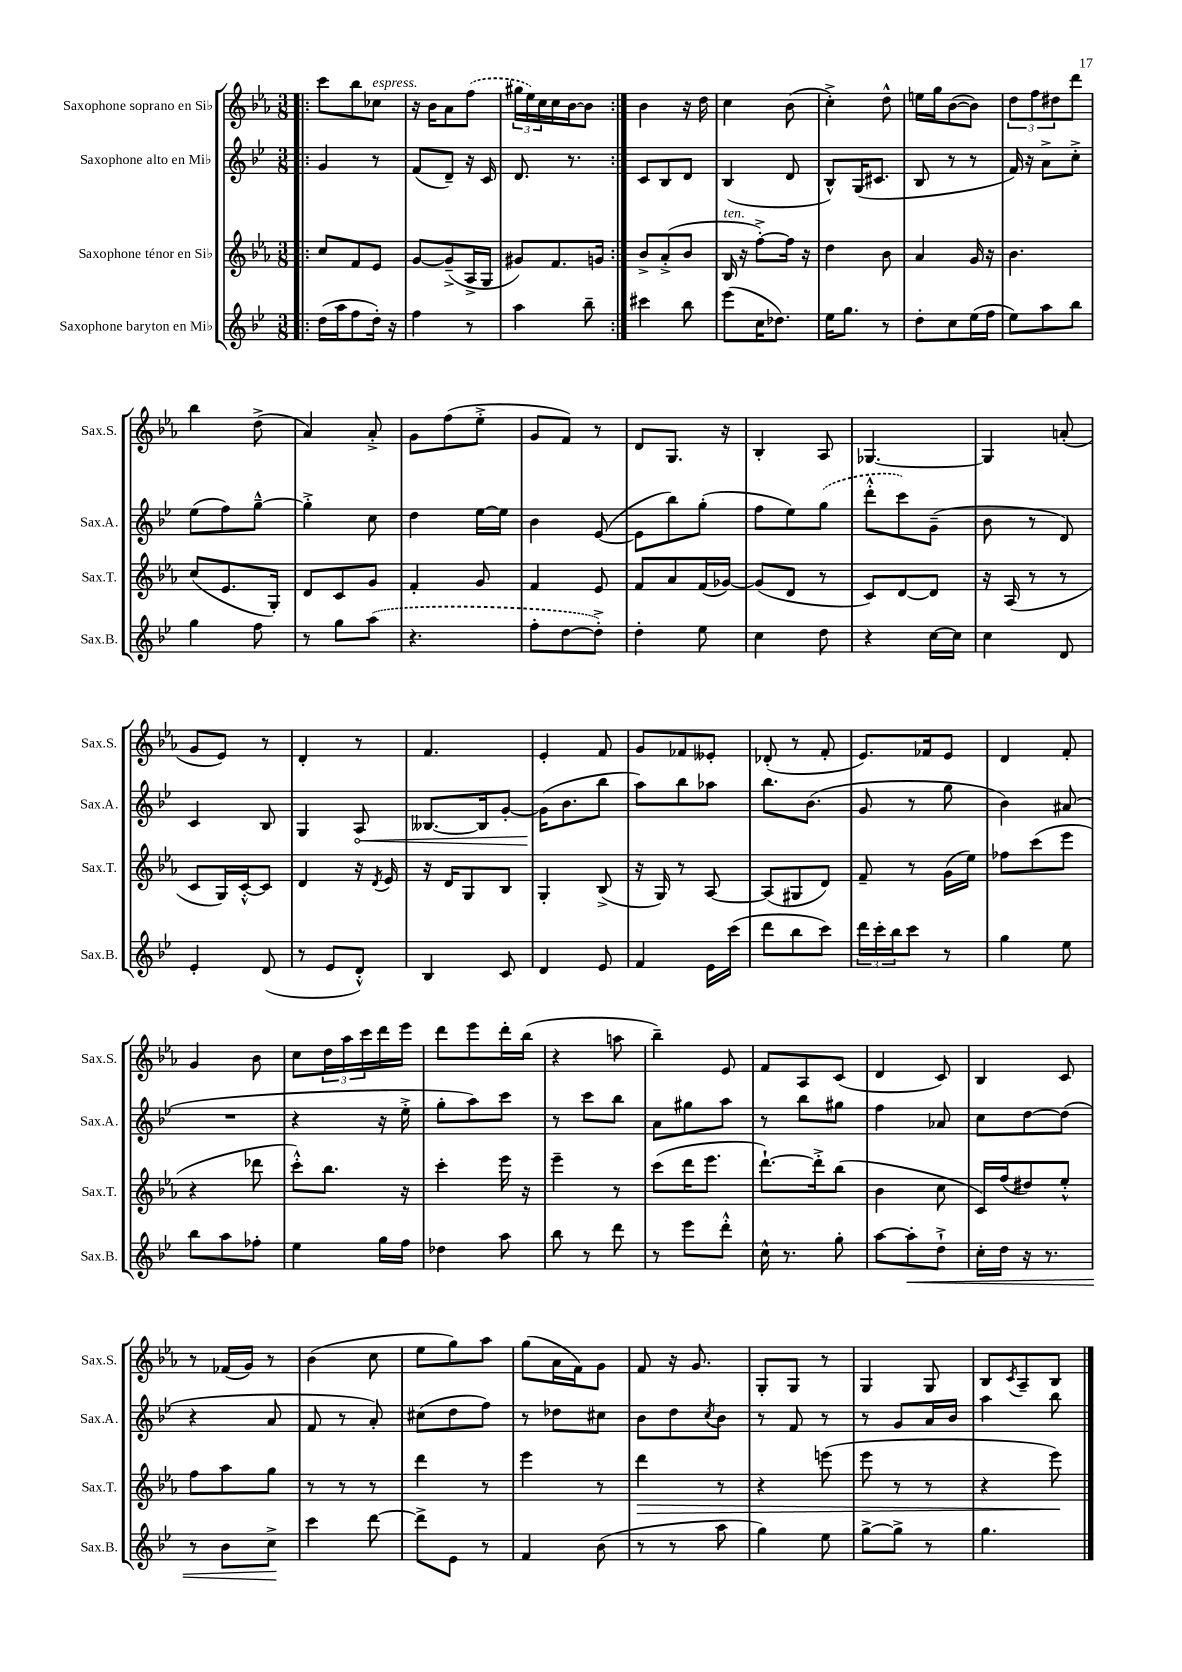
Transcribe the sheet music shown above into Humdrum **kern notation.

**kern	**dynam	**kern	**dynam	**kern	**dynam	**kern
*part4	*part4	*part3	*part3	*part2	*part2	*part1
*staff4	*staff4	*staff3	*staff3	*staff2	*staff2	*staff1
*I"Saxophone baryton en Mi♭	*	*I"Saxophone ténor en Si♭	*	*I"Saxophone alto en Mi♭	*	*I"Saxophone soprano en Si♭
*I'Sax.B.	*	*I'Sax.T.	*	*I'Sax.A.	*	*I'Sax.S.
*clefG2	*	*clefG2	*	*clefG2	*	*clefG2
*k[b-e-]	*	*k[b-e-a-]	*	*k[b-e-]	*	*k[b-e-a-]
*M3/8	*	*M3/8	*	*M3/8	*	*M3/8
=1!|:	=1!|:	=1!|:	=1!|:	=1!|:	=1!|:	=1!|:
(16dd\LL	.	8cc/L	.	4g/	.	8ccc\L
16aa\J	.	.	.	.	.	.
8ff\	.	8f/	.	.	.	8bb-\
!	!	!	!	!	!	!LO:TX:a:i:t=espress.
16dd'\Jk)	.	8e-/J	.	8r	.	8cc-X\J
16r	.	.	.	.	.	.
=2	=2	=2	=2	=2	=2	=2
4ff\	.	[8g/L	.	(8f/L	.	16r
.	.	.	.	.	.	16b-\KL
.	.	(8g~^/]	.	8d~/J)	.	8a-\
8r	.	16A-^/L	.	16r	.	(8ff\J
.	.	16G/JJ	.	16c/	.	.
=3	=3	=3	=3	=3	=3	=3
4aa\	.	8g#X/L)	.	8.d/	.	24gg#X\LL
.	.	.	.	.	.	24ee-\)
.	.	.	.	.	.	24cc\
.	.	8.f/	.	.	.	16cc\
.	.	.	.	8.r	.	[16b-\J
8bb-~\	.	.	.	.	.	8b-\J]
.	.	16gn/Jk	.	.	.	.
=4:|!	=4:|!	=4:|!	=4:|!	=4:|!	=4:|!	=4:|!
4ccc#X\	.	8b-^/L	.	8c/L	.	4b-\
.	.	(8a-'^/	.	8B-/	.	.
8bb-\	.	8b-/J	.	8d/J	.	16r
.	.	.	.	.	.	16dd\
=5	=5	=5	=5	=5	=5	=5
!	!	!LO:TX:a:i:t=ten.	!	!	!	!
(8eee-\L	.	16B-/	.	(4B-/	.	4cc\
.	.	16r	.	.	.	.
16cc\K	.	[8ff'^\L)	.	.	.	.
8.dd-X\J)	.	.	.	.	.	.
.	.	16ff\Jk]	.	8d/	.	(8b-\
.	.	16r	.	.	.	.
=6	=6	=6	=6	=6	=6	=6
16ee-\KL	.	4dd\	.	8B-^^/L)	.	4cc'^\)
8.gg\J	.	.	.	.	.	.
.	.	.	.	(16G/K	.	.
.	.	.	.	8.c#X/J	.	.
8r	.	8b-\	.	.	.	8dd^^\
=7	=7	=7	=7	=7	=7	=7
8dd'\L	.	4a-/	.	8B-/	.	16een\LL
.	.	.	.	.	.	16gg\J
8cc\	.	.	.	8r	.	([8b-\
(16ee-\L	.	16g/	.	8r	.	8b-\J])
16ff\JJ	.	16r	.	.	.	.
=8	=8	=8	=8	=8	=8	=8
8ee-\L)	.	4.b-\	.	16f/)	.	12dd\L
.	.	.	.	16r	.	.
.	.	.	.	.	.	12ff\
8aa\	.	.	.	8a^\L	.	.
.	.	.	.	.	.	12dd#X\
8bb-\J	.	.	.	8cc'^\J	.	8ddd\J
!!LO:LB:g=z
=9	=9	=9	=9	=9	=9	=9
4gg\	.	(8cc/L	.	(8ee-\L	.	4bb-\
.	.	8.e-/	.	8ff\)	.	.
8ff\	.	.	.	[8gg~^^\J	.	(8dd^\
.	.	16G'/Jk)	.	.	.	.
=10	=10	=10	=10	=10	=10	=10
8r	.	8d/L	.	4gg'^\]	.	4a-/)
8gg\L	.	8c/	.	.	.	.
(8aa\J	.	8g/J	.	8cc\	.	8a-'^/
=11	=11	=11	=11	=11	=11	=11
4.r	.	4f'/	.	4dd\	.	8g\L
.	.	.	.	.	.	(8ff\
.	.	8g/	.	[16ee-\LL	.	8ee-'^\J
.	.	.	.	16ee-\JJ]	.	.
=12	=12	=12	=12	=12	=12	=12
8ff'\L	.	4f/	.	4b-\	.	8g/L
[8dd\	.	.	.	.	.	8f/J)
8dd'^\J])	.	8e-/	.	([8e-/	.	8r
=13	=13	=13	=13	=13	=13	=13
4dd'\	.	8f/L	.	8e-\L]	.	8d/L
.	.	8a-/	.	8bb-\)	.	8.G/J
8ee-\	.	(16f/L	.	(8gg'\J	.	.
.	.	[16g-X/JJ)	.	.	.	16r
=14	=14	=14	=14	=14	=14	=14
4cc\	.	(8g-/L]	.	8ff\L	.	4B-'/
.	.	8d/J	.	8ee-\)	.	.
8dd\	.	8r	.	(8gg\J	.	8A-/
=15	=15	=15	=15	=15	=15	=15
4r	.	8c/L)	.	8ddd'^^\L	.	[4.G-X/
.	.	[8d/	.	8ccc\)	.	.
[16cc\LL	.	8d/J]	.	(8g~\J	.	.
16cc\JJ]	.	.	.	.	.	.
=16	=16	=16	=16	=16	=16	=16
4cc\	.	16r	.	8b-\	.	4G-/]
.	.	(16A-/	.	.	.	.
.	.	8r	.	8r	.	.
8d/	.	8r	.	8d/)	.	(8an'/
!!LO:LB:g=z
=17	=17	=17	=17	=17	=17	=17
4e-'/	.	8c/L	.	4c/	.	8g/L
.	.	16G/L)	.	.	.	8e-/J)
.	.	[16c'^^/J	.	.	.	.
(8d/	.	8c/J]	.	8B-/	.	8r
=18	=18	=18	=18	=18	=18	=18
8r	.	4d/	.	4G/	.	4d'/
8e-/L	.	.	.	.	.	.
!	!	!	!	!	!LO:HP:b	!
8d'^^/J)	.	16r	.	8A/	<	8r
.	.	8qd/	.	.	.	.
.	.	16e-/	.	.	.	.
=19	=19	=19	=19	=19	=19	=19
4B-/	.	16r	.	[8.B--X/L	.	4.f/
.	.	16d/KL	.	.	.	.
.	.	8G/	.	.	.	.
.	.	.	.	16B--/k]	.	.
8c/	.	8B-/J	.	[8g'/J	.	.
=20	=20	=20	=20	=20	=20	=20
4d/	.	4G'/	.	(16g\KL]	.	4e-'/
.	.	.	.	8.b-\	[	.
8e-/	.	(8B-^/	.	8bb-\J	.	8f/
=21	=21	=21	=21	=21	=21	=21
4f/	.	16r	.	8aa\L)	.	8g/L
.	.	16G/)	.	.	.	.
.	.	8r	.	8bb-\	.	8f-X/
16e-\LL	.	[8A-/	.	8aa-X\J	.	8e--X'/J
(16ccc\JJ	.	.	.	.	.	.
=22	=22	=22	=22	=22	=22	=22
8ddd\L	.	(8A-/L]	.	8.bb-\L	.	(8d-X'/
8bb-\	.	8G#X/	.	.	.	8r
.	.	.	.	(8.b-\J	.	.
8ccc\J)	.	8d/J)	.	.	.	8f'/
=23	=23	=23	=23	=23	=23	=23
24ddd\LL	.	8f~/	.	8g/	.	8.e-/L)
24ccc'\	.	.	.	.	.	.
24bb-\J	.	.	.	.	.	.
8ccc\J	.	8r	.	8r	.	.
.	.	.	.	.	.	16f-X/k
8r	.	(16g\LL	.	8gg\	.	8e-/J
.	.	16ee-\JJ)	.	.	.	.
=24	=24	=24	=24	=24	=24	=24
4gg\	.	8ff-X\L	.	4b-\)	.	4d/
.	.	(8ccc\	.	.	.	.
8ee-\	.	8eee-\J	.	(8a#X/	.	8f'/
!!LO:LB:g=z
=25	=25	=25	=25	=25	=25	=25
8bb-\L	.	4r	.	4.r	.	4g/
8aa\	.	.	.	.	.	.
8ff-X'\J	.	8ddd-X\	.	.	.	8b-\
=26	=26	=26	=26	=26	=26	=26
4ee-\	.	8ccc'^^\L)	.	4r	.	8cc\L
.	.	8.bb-\J	.	.	.	24dd\L
.	.	.	.	.	.	24aa-\
.	.	.	.	.	.	24ccc\
16gg\LL	.	.	.	16r	.	16ddd\
16ff\JJ	.	16r	.	16ee-'^\	.	16eee-\JJ
=27	=27	=27	=27	=27	=27	=27
4dd-X\	.	4ccc'\	.	8gg'\L	.	8ddd\L
.	.	.	.	8aa\)	.	8eee-\
8aa\	.	16eee-\	.	8ccc\J	.	16ddd'\L
.	.	16r	.	.	.	(16bb-\JJ
=28	=28	=28	=28	=28	=28	=28
8bb-\	.	4eee-~\	.	8r	.	4r
8r	.	.	.	8ccc\L	.	.
8ddd\	.	8r	.	8bb-\J	.	8aan\
=29	=29	=29	=29	=29	=29	=29
8r	.	(8ccc\L	.	8a\L	.	4bb-~\)
8eee-\L	.	16ddd\K	.	8gg#X\	.	.
.	.	8.eee-\J	.	.	.	.
8ddd'^^\J	.	.	.	8aa\J	.	8e-/
=30	=30	=30	=30	=30	=30	=30
16cc^^\	.	[8.ddd`\L)	.	8r	.	8f/L
8.r	.	.	.	.	.	.
.	.	.	.	8bb-\L	.	8A-/
.	.	16ddd'^\k]	.	.	.	.
8gg'\	.	(8bb-\J	.	8gg#X\J	.	(8c/J
=31	=31	=31	=31	=31	=31	=31
[8aa\L	.	4b-\	.	4ff\	.	4d/
!	!LO:HP:b	!	!	!	!	!
8aa'\]	<	.	.	.	.	.
8dd`^\J	.	8cc\	.	8a-X/	.	8c/)
=32	=32	=32	=32	=32	=32	=32
16cc'\LL	.	16c/LL)	.	8cc\L	.	4B-/
16dd\JJ	.	(16ff/J	.	.	.	.
16r	.	8dd#X/)	.	[8dd\	.	.
8.r	.	.	.	.	.	.
.	.	8ee-'^^/J	.	(8dd\J]	.	8c/
!!LO:LB:g=z
=33	=33	=33	=33	=33	=33	=33
8r	.	8ff\L	.	4r	.	8r
8b-\L	.	8aa-\	.	.	.	(16f-X/LL
.	.	.	.	.	.	16g/JJ)
8cc^\J	.	8gg\J	.	8a/	.	8r
.	[	.	.	.	.	.
=34	=34	=34	=34	=34	=34	=34
4ccc\	.	8r	.	8f/	.	(4b-\
.	.	8r	.	8r	.	.
[8ddd\	.	8r	.	8a'/)	.	8cc\
=35	=35	=35	=35	=35	=35	=35
8ddd^\L]	.	4ddd\	.	(8cc#X\L	.	8ee-\L
8e-\J	.	.	.	8dd\	.	8gg\)
8r	.	8r	.	8ff\J)	.	8aa-\J
=36	=36	=36	=36	=36	=36	=36
4f/	.	4eee-\	.	8r	.	(8gg\L
.	.	.	.	8dd-X\L	.	16a-\L
.	.	.	.	.	.	16f\J)
(8b-\	.	8r	.	8cc#X\J	.	8g\J
=37	=37	=37	=37	=37	=37	=37
!	!	!	!LO:HP:b	!	!	!
8r	.	4ddd\	>	8b-\L	.	8f/
8r	.	.	.	8dd\	.	16r
.	.	.	.	.	.	8.g/
.	.	.	.	8qcc/	.	.
8aa\	.	8r	.	8b-\J	.	.
=38	=38	=38	=38	=38	=38	=38
4gg\)	.	4r	.	8r	.	8G'/L
.	.	.	.	8f/	.	8G/J
8ee-\	.	(8eeen\	.	8r	.	8r
=39	=39	=39	=39	=39	=39	=39
[8gg^\L	.	8eee-\	.	8r	.	4G/
8gg^\J]	.	8r	.	8g/L	.	.
8r	.	8r	.	16a/L	.	8G/
.	.	.	.	16b-/JJ	.	.
=40	=40	=40	=40	=40	=40	=40
4.gg\	.	4r	.	4aa\	.	8B-/L
.	.	.	.	.	.	8qc/
.	.	.	.	.	.	8A-~/
.	.	8eee-\)	.	8bb-\	.	8B-/J
.	.	.	]	.	.	.
==	==	==	==	==	==	==
*-	*-	*-	*-	*-	*-	*-
